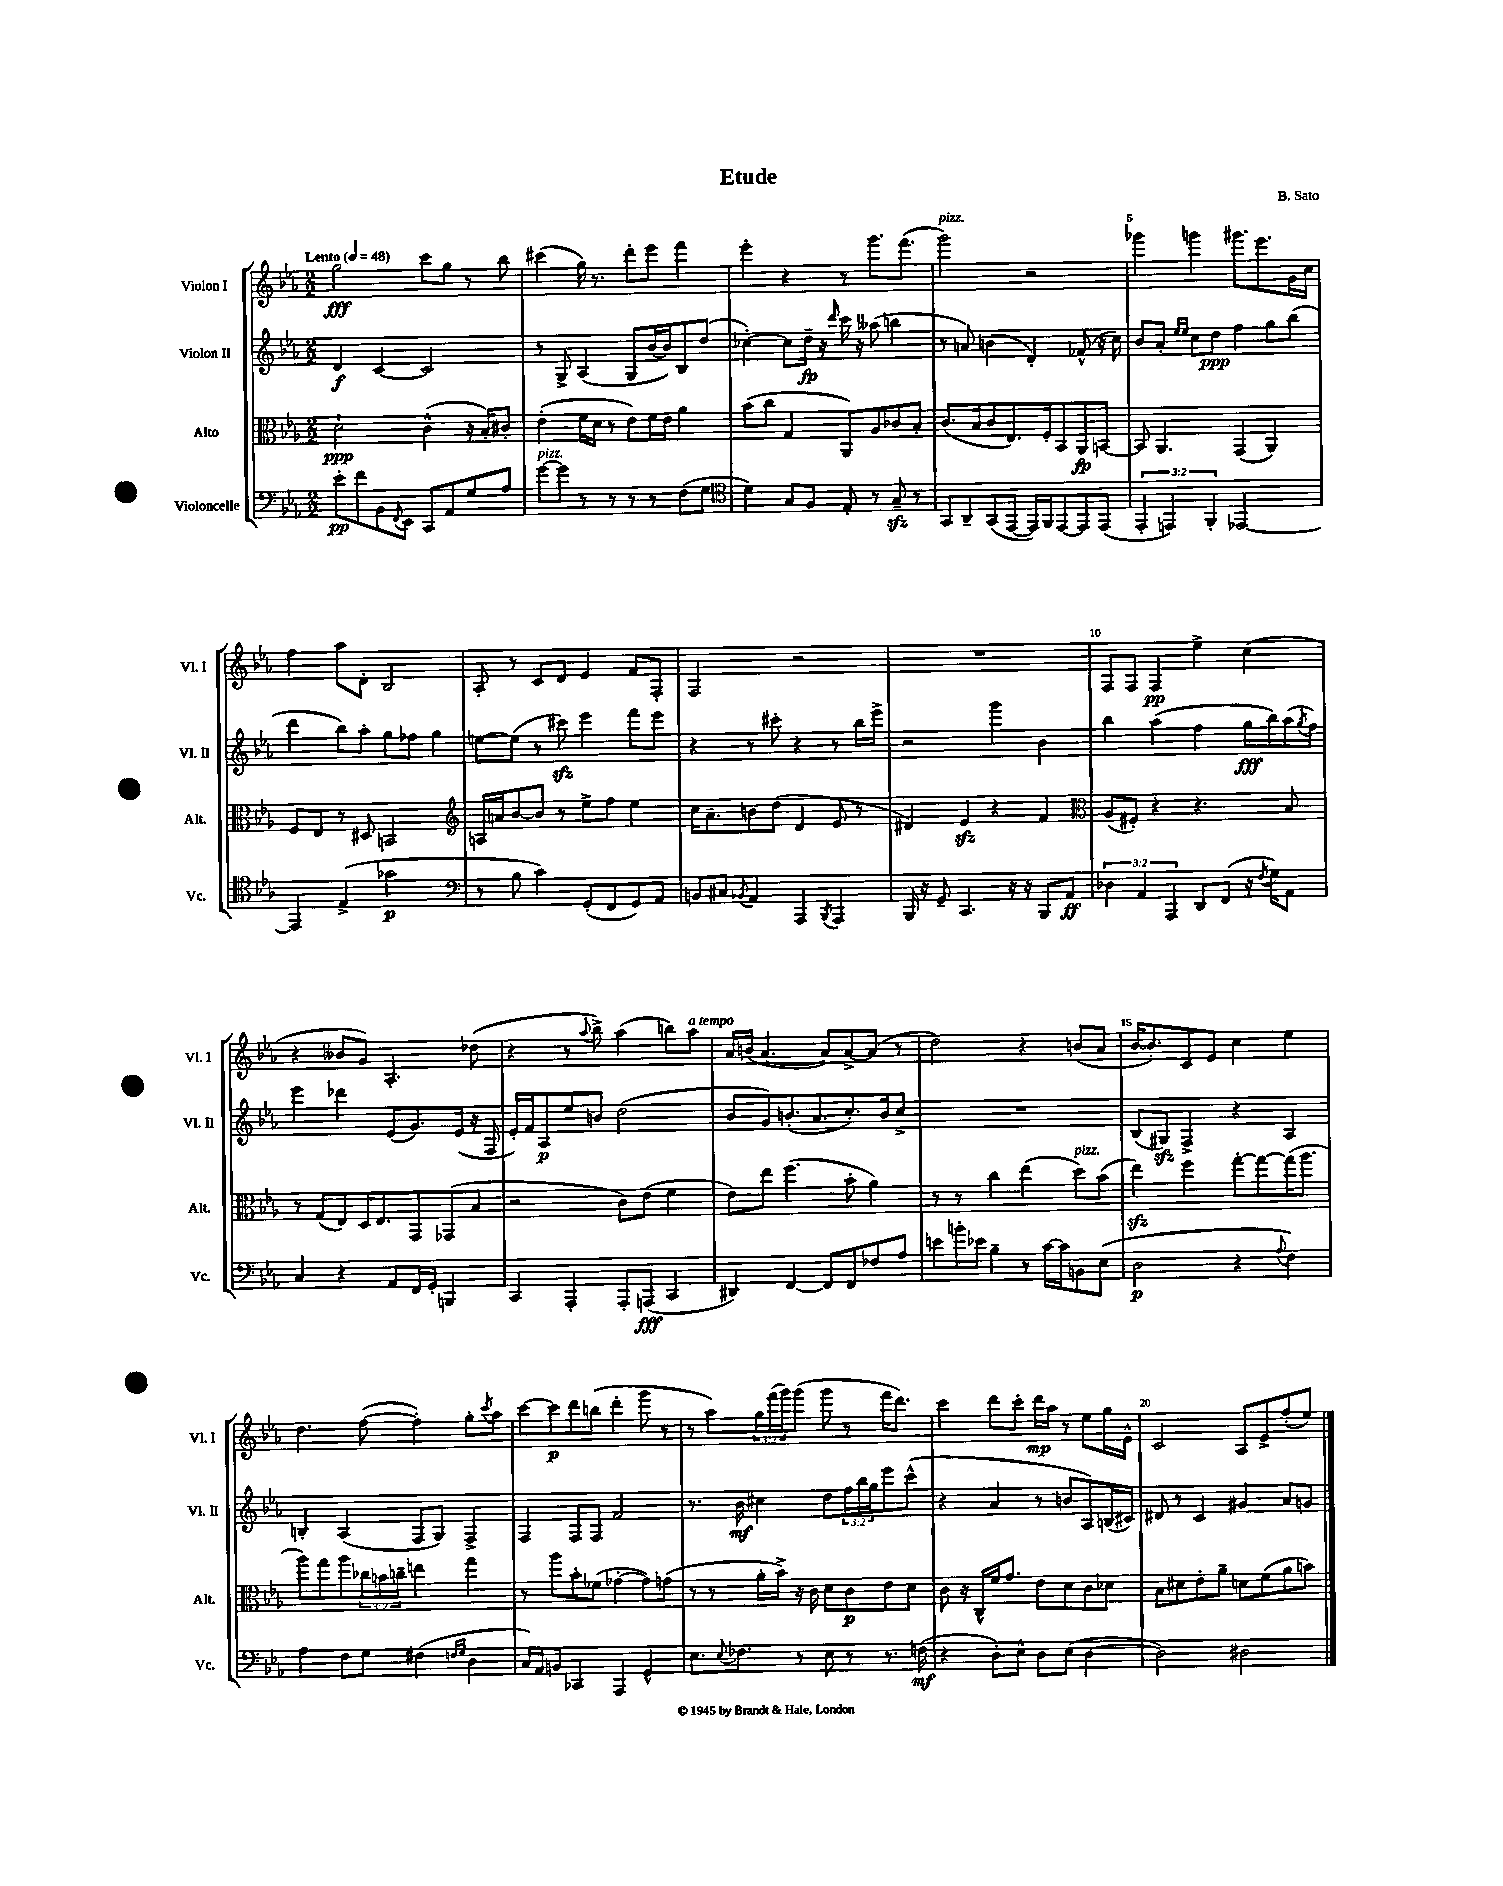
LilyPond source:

\header { title = "Etude" composer = "B. Sato" }
<<
\new StaffGroup <<
\new Staff = "s0" \with { instrumentName = "Violon I" shortInstrumentName = "Vl. I" } {
    \clef treble \key ees \major \numericTimeSignature \time 2/2 \override Staff.TupletNumber.text = #tuplet-number::calc-fraction-text \tempo "Lento" 4 = 48
    g''2\fff c'''8 g''8 r8 bes''8 |
    cis'''4( g''16) r8. d'''8-. ees'''8 f'''4 |
    ees'''4-. r4 r8 g'''8. f'''8.( |
    g'''2^\markup { \italic "pizz." }) r2 |
    ges'''4 g'''4 gis'''8. ees'''8. g'16 c''16 |
    f''4 aes''8 d'8-. bes2 |
    aes8-. r8 c'8 d'8 ees'4 f'8 f8-. |
    f2 r2 |
    R1 |
    f8 f8 f4\pp ees''4-> c''4( |
    r4 beses'8 g'8) aes4.-. des''8( |
    r4 r8 \appoggiatura { aes''8 } bes''8->) aes''4( b''8) aes''8^\markup { \italic "a tempo" } |
    aes'16 b'16( aes'4.~ aes'8) aes'8~-> aes'8( r8 |
    d''2) r4 b'8( aes'8 |
    bes'16~ bes'8.-.) c'8 ees'8 c''4 ees''4 |
    d''4. f''8~( f''4-.) g''8-. \acciaccatura { c'''8 } aes''8 |
    c'''8~ c'''8\p d'''8 b''8( d'''4-. g'''8 r8 |
    r8 aes''8) \tuplet 3/2 { g''16 f'''16( g'''16) } g'''8( g'''8 r8 f'''16 d'''8.) |
    c'''4 d'''8 c'''8-. d'''16\mp aes''16 r8 ees''8 g''16 ees'16-^ |
    c'2 aes8 ees'8-> f''8-.( ees''8) \bar "|." |
}
\new Staff = "s1" \with { instrumentName = "Violon II" shortInstrumentName = "Vl. II" } {
    \clef treble \key ees \major \numericTimeSignature \time 2/2 \override Staff.TupletNumber.text = #tuplet-number::calc-fraction-text
    d'4\f c'4~ c'2 |
    r8 g8-> aes4( g8 bes'16~ bes'16) bes8 d''8( |
    ces''4~-.) ces''8 d''16--\fp r16 \grace { d'''16 } c'''16 r16 aeses''8( b''4 |
    r8 a'8) b'4( d'4-.) fes'8-^( r16 c''16) |
    bes'8 aes'8-. \grace { ees''16 ees''16 } c''8 d''8\ppp f''4 g''8 bes''8( |
    d'''4 bes''8) aes''8-. g''8 fes''8 g''4 |
    e''8~ e''8( r8 cis'''8\sfz) ees'''4 f'''8 ees'''8 |
    r4 r8 cis'''8-. r4 r8 bes''16 ees'''16-> |
    r2 g'''4 bes'4 |
    bes''4 aes''4( f''4 g''16\fff bes''16) aes''16( \acciaccatura { g''8 } f''16) |
    ees'''4 des'''4 ees'8( g'8.) ees'16( r16 f16 |
    ees'16-.) f'16 aes8\p ees''8 b'8 d''2( |
    bes'8 g'8) b'8.-.( aes'8. c''8.-.) b'16 c''8-> |
    R1 |
    bes8( gis8\sfz) f4-> r4 aes4 |
    b4-. aes4( f8 g8) f4-> |
    f4 f8 f8 f'2 |
    r8. bes'16\mf cis''4 d''8 \tuplet 3/2 { f''16 bes''16 g''16 } ees'''8 c'''8-^( |
    r4 aes'4 r8 b'8 aes8) b16( cis'16) |
    dis'8 r8 c'4 gis'4 aes'8 g'8 \bar "|." |
}
\new Staff = "s2" \with { instrumentName = "Alto" shortInstrumentName = "Alt." } {
    \clef alto \key ees \major \numericTimeSignature \time 2/2 \override Staff.TupletNumber.text = #tuplet-number::calc-fraction-text
    d'2-!\ppp c'4-^( r16 bes16-.) cis'8-. |
    ees'4-.( f'16 d'16 r8 ees'8) f'16 ees'16 aes'4 |
    bes'8( c''8 g4 aes,8) aes8 ces'8 bes8-. |
    c'8.( bes16 c'8 ees8.) f16-. bes,8 aes,8\fp b,8~ |
    b,8 aes,4. g,4( aes,4) |
    f8 ees8 r8 dis8 b,2 |
    \clef treble a16 a'16 bes'8~ bes'8 r8 ees''8-> f''8 ees''4 |
    c''16 aes'8.-- b'8 d''8( d'4 ees'8 r8 |
    dis'4) ees'4\sfz r4 f'4 |
    \clef alto aes8( fis8-.) r4 r4. bes8 |
    r8 g8( ees8) d16 ees8. g,8 ges,8( bes8 |
    r2 c'8) ees'8( f'4 |
    ees'8) ees''8 f''4.( bes'8-. aes'4) |
    r8 r8 c''4 ees''4( d''8^\markup { \italic "pizz." }) bes'8( |
    ees''4\sfz) f''4 g''8~-. g''8~ g''16( aes''8. |
    aes''8) g''8 aes''8 \tuplet 3/2 { ces''16 b'16 c''16-- } e''4 g''4 |
    r8 aes''8 bes'8-. fes'8( ges'4~-. ges'8) g'8( |
    r8 r8 aes'16-. bes'16->) r16 c'16 d'8 c'8\p ees'8 d'8 |
    c'8 r16 c16-^ f'16 g'8. ees'8 d'8 c'8 des'8 |
    bes8 dis'8 ees'8-. aes'8-- d'8 f'8( aes'8 b'8) \bar "|." |
}
\new Staff = "s3" \with { instrumentName = "Violoncelle" shortInstrumentName = "Vc." } {
    \clef bass \key ees \major \numericTimeSignature \time 2/2 \override Staff.TupletNumber.text = #tuplet-number::calc-fraction-text
    ees'8-.\pp f'8 bes,8 \appoggiatura { f,8 } ees,8 c,8 aes,8 g8 aes8 |
    g'8~^\markup { \italic "pizz." } g'8 r8 r8 r8 r8 f8( g8 |
    \clef tenor d'4) g8 f8 ees8-. r8 g8--\sfz r8 |
    g,8 aes,8-- g,8( ees,8~ ees,16) f,16 ees,8~ ees,8 ees,8( |
    \tuplet 3/2 { ees,4-. e,4) f,4-. } ees,2~ |
    ees,4 ees4->( ges'2\p |
    \clef bass r8 bes8 c'4) g,8-.( f,8 g,8) aes,8 |
    b,8 cis8 \acciaccatura { bes,8 } aes,4 aes,,4 \acciaccatura { bes,,8 } aes,,4 |
    bes,,16 r16 g,8-- c,4. r16 r16 bes,,8 aes,8\ff |
    \tuplet 3/2 { des4 aes,4 aes,,4 } d,8 f,8( r16 \acciaccatura { f8 } g16) aes,8 |
    c4 r4 aes,8 f,16 g,16-. b,,4 |
    c,4 aes,,4-. aes,,8-. a,,8\fff( c,4 |
    dis,4) f,4~ f,8 f,8 fes8 aes8 |
    e'8 b'16-. ees'16 bes4-- r8 c'16~ c'16 b,8 ees8( |
    d2\p r4 \appoggiatura { aes8 } f4) |
    aes4 f8 g8 fis4( \grace { f16 g16 } d4 |
    c16) aes,16 b,8 ces,4 aes,,4 g,4-^ |
    ees8. \appoggiatura { ees8 } fes8. r8 ees8 r8 r8. f16\mf( |
    r4 d8-.) ees8-^ d8 ees8( d4~ |
    d2) dis2 \bar "|." |
}
>>
>>
\layout { \context { \Score \override BarNumber.break-visibility = ##(#f #t #t) barNumberVisibility = #(every-nth-bar-number-visible 5) } }
